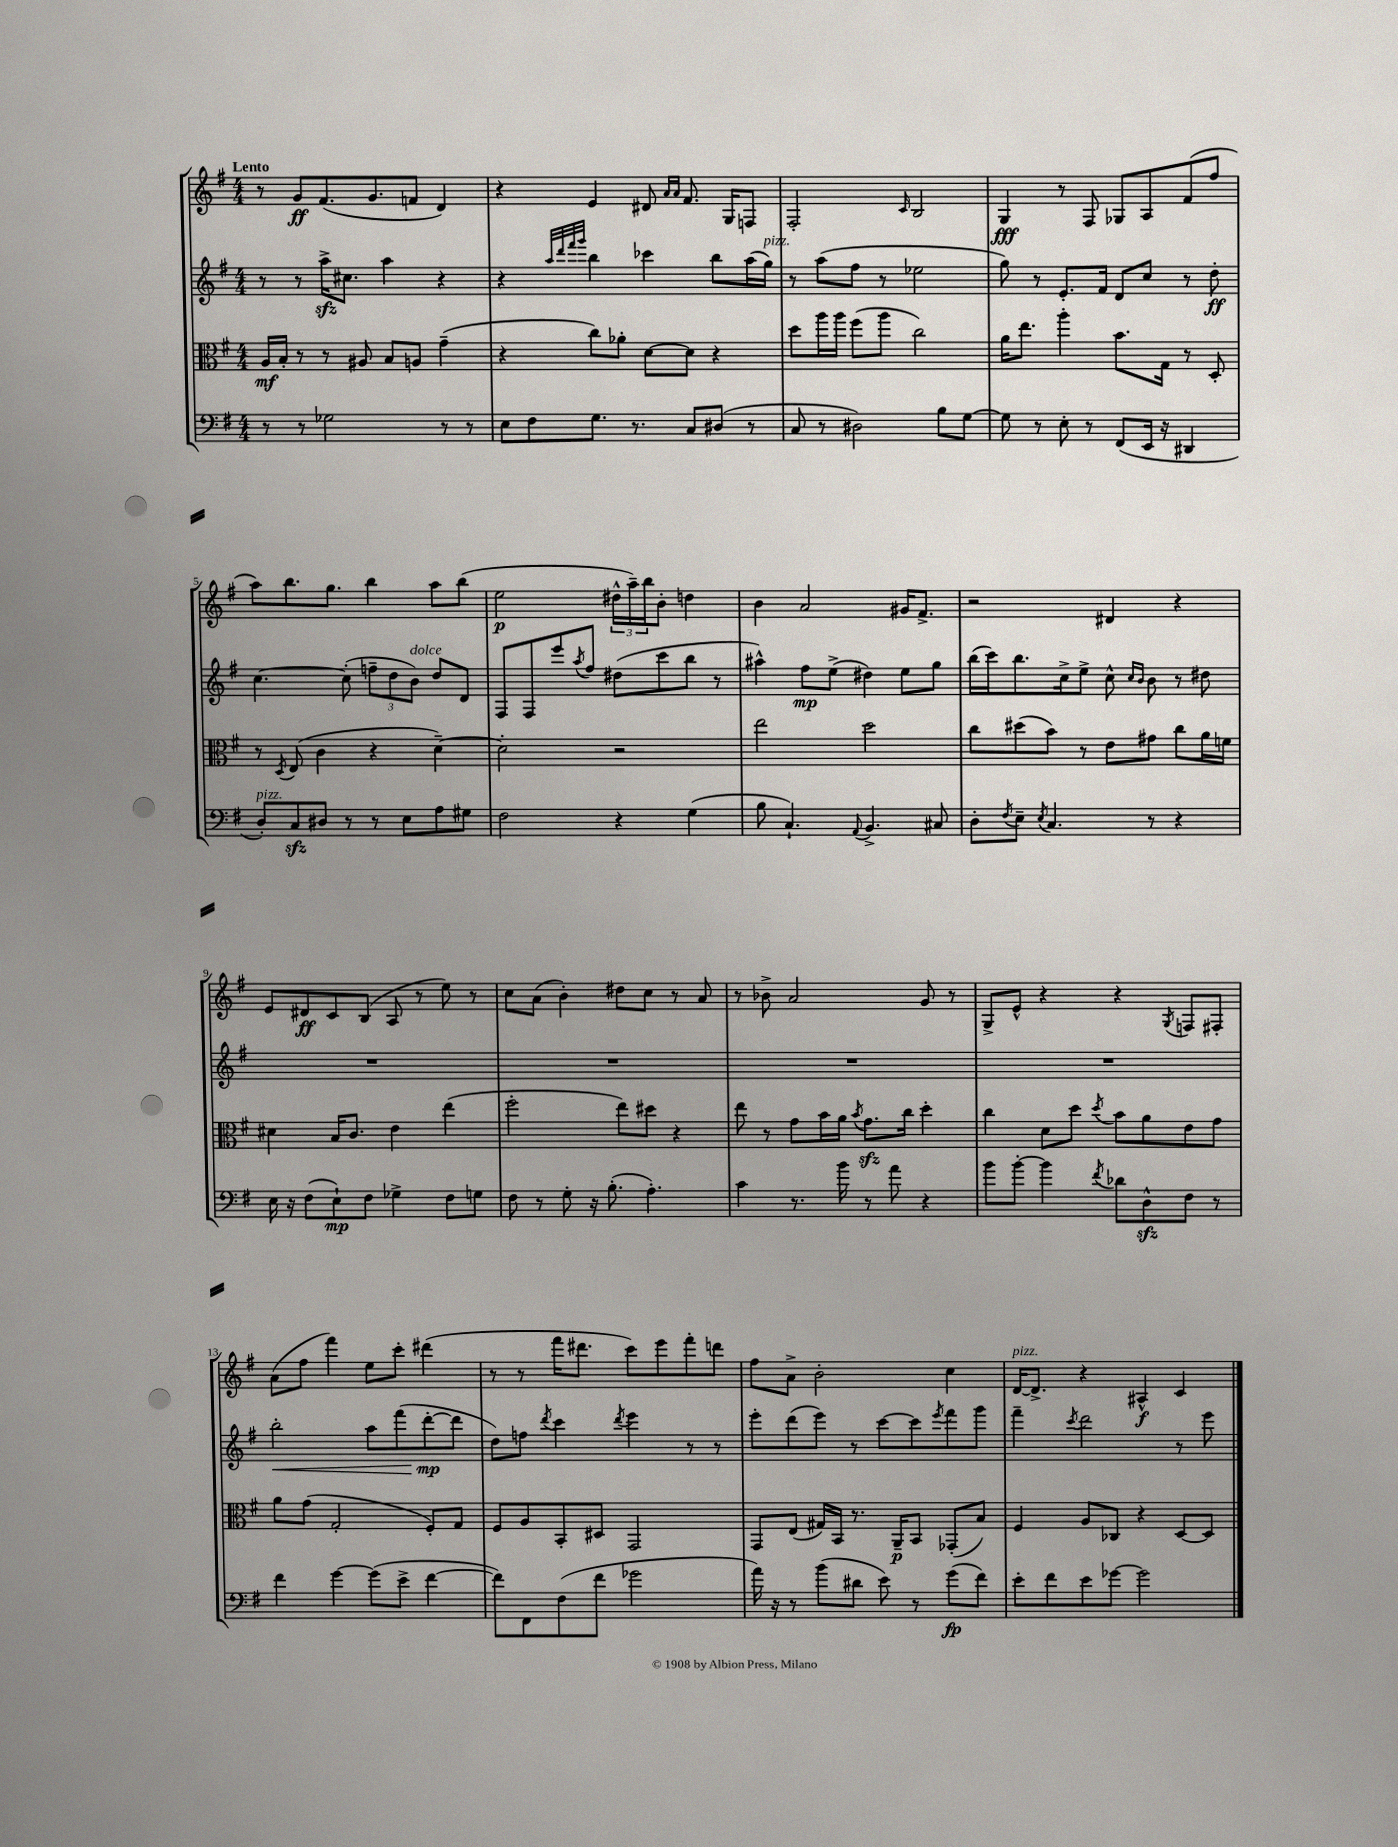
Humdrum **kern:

**kern	**dynam	**kern	**dynam	**kern	**dynam	**kern	**dynam
*part4	*part4	*part3	*part3	*part2	*part2	*part1	*part1
*staff4	*staff4	*staff3	*staff3	*staff2	*staff2	*staff1	*staff1
*clefF4	*	*clefC3	*	*clefG2	*	*clefG2	*
*k[f#]	*	*k[f#]	*	*k[f#]	*	*k[f#]	*
*M4/4	*	*M4/4	*	*M4/4	*	*M4/4	*
=1	=1	=1	=1	=1	=1	=1	=1
!	!	!	!	!	!	!LO:TX:a:B:t=Lento	!
8r	.	16A/LL	mf	8r	.	8r	.
.	.	16B'/JJ	.	.	.	.	.
8r	.	8r	.	8r	.	8g/L	ff
2G-X\	.	8r	.	16aazz^\KL	.	(8.f#/	.
.	.	.	.	8.cc#X\J	.	.	.
.	.	8A#X/	.	.	.	.	.
.	.	.	.	.	.	8.g/	.
.	.	8B/L	.	4aa\	.	.	.
.	.	8An/J	.	.	.	8fn/J	.
8r	.	(4g~\	.	4r	.	4d/)	.
8r	.	.	.	.	.	.	.
=2	=2	=2	=2	=2	=2	=2	=2
8E\L	.	4r	.	4r	.	4r	.
8F#\	.	.	.	.	.	.	.
.	.	.	.	32qqaa/LLL	.	.	.
.	.	.	.	32qqddd/	.	.	.
.	.	.	.	32qqfff#/	.	.	.
.	.	.	.	32qqggg/JJJ	.	.	.
8.G\J	.	8cc\L)	.	4bb\	.	4e/	.
.	.	8a-X'\J	.	.	.	.	.
8.r	.	.	.	.	.	.	.
.	.	[8d\L	.	4ccc-X\	.	8d#X/	.
.	.	.	.	.	.	16qqa/LL	.
.	.	.	.	.	.	16qqa/JJ	.
8C/L	.	8d\J]	.	.	.	8.f#/	.
(8D#X/J	.	4r	.	8bb\L	.	.	.
.	.	.	.	.	.	16G/KL	.
8r	.	.	.	(16aa\L	.	8Fn/J	.
!	!	!	!	!LO:TX:a:i:t=pizz.	!	!	!
.	.	.	.	16gg\JJ)	.	.	.
=3	=3	=3	=3	=3	=3	=3	=3
8C/	.	8dd\L	.	8r	.	2F#'/	.
8r	.	16aa\L	.	(8aa\L	.	.	.
.	.	16aa\JJ	.	.	.	.	.
2D#X\)	.	(8ff#\L	.	8ff#\J	.	.	.
.	.	8aa\J	.	8r	.	.	.
.	.	.	.	.	.	16qqc/	.
.	.	2cc\)	.	2ee-X\	.	2B/	.
8B\L	.	.	.	.	.	.	.
[8G\J	.	.	.	.	.	.	.
=4	=4	=4	=4	=4	=4	=4	=4
8G\]	.	16a\KL	.	8gg\)	.	4G/	fff
.	.	8.ee\J	.	.	.	.	.
8r	.	.	.	8r	.	.	.
8E'\	.	4aa'\	.	8.e'/L	.	8r	.
8r	.	.	.	.	.	8F#/	.
.	.	.	.	16f#/Jk	.	.	.
(8FF#/L	.	8.b\L	.	8d/L	.	8G-X/L	.
16EE/Jk	.	.	.	8cc/J	.	8A/	.
16r	.	16G\Jk	.	.	.	.	.
4DD#X/	.	8r	.	8r	.	(8f#/	.
.	.	8D'/	.	8dd'\	ff	8ff#/J	.
!!LO:LB:g=z
=5	=5	=5	=5	=5	=5	=5	=5
!LO:TX:a:i:t=pizz.	!	!	!	!	!	!	!
8D'/L)	.	8r	.	[4.cc\	.	8aa\L)	.
.	.	8qD/	.	.	.	.	.
8Czz/	.	(8E/	.	.	.	8.bb\	.
8D#X/J	.	4c\	.	.	.	.	.
.	.	.	.	.	.	8.gg\J	.
8r	.	.	.	(8cc'\]	.	.	.
8r	.	4r	.	12ffn~\L	.	4bb\	.
.	.	.	.	12dd\	.	.	.
8E\L	.	.	.	.	.	.	.
!	!	!	!	!LO:TX:a:i:t=dolce	!	!	!
.	.	.	.	12b\J)	.	.	.
8A\	.	[4d~\)	.	8dd/L	.	8aa\L	.
8G#X\J	.	.	.	8d/J	.	(8bb\J	.
=6	=6	=6	=6	=6	=6	=6	=6
2F#\	.	2d'\]	.	8F#/L	.	2ee\	p
.	.	.	.	8F#/	.	.	.
.	.	.	.	8eee/	.	.	.
.	.	.	.	8qaa/	.	.	.
.	.	.	.	8ff#/J	.	.	.
4r	.	2r	.	(8dd#X\L	.	24dd#X^^\LL	.
.	.	.	.	.	.	24aa~\)	.
.	.	.	.	.	.	24bb\J	.
.	.	.	.	8ccc\	.	8b'\J	.
(4G\	.	.	.	8bb\J	.	4ddn\	.
.	.	.	.	8r	.	.	.
=7	=7	=7	=7	=7	=7	=7	=7
8B\	.	2ee\	.	4aa#X^^\)	.	4b\	.
4.C`/)	.	.	.	.	.	.	.
.	.	.	.	8ff#\L	mp	2a/	.
.	.	.	.	(8ee^\J	.	.	.
8qqAA/	.	.	.	.	.	.	.
4.BB^/	.	2dd\	.	4dd#X\)	.	.	.
.	.	.	.	8ee\L	.	16g#X/KL	.
.	.	.	.	.	.	8.f#^/J	.
8C#X/	.	.	.	8gg\J	.	.	.
=8	=8	=8	=8	=8	=8	=8	=8
8D'\L	.	8cc\L	.	(16bb\LL	.	2r	.
.	.	.	.	16ccc\J)	.	.	.
8qF#/	.	.	.	.	.	.	.
8E~\J	.	(8dd#X\	.	8.bb\	.	.	.
8qE/	.	.	.	.	.	.	.
4.C/	.	8b\J)	.	.	.	.	.
.	.	.	.	16cc^\k	.	.	.
.	.	8r	.	8ee^\J	.	.	.
.	.	8e\L	.	8cc^^\	.	4d#X/	.
.	.	.	.	16qqcc/LL	.	.	.
.	.	.	.	16qqb/JJ	.	.	.
8r	.	8g#X\J	.	8b\	.	.	.
4r	.	8cc\L	.	8r	.	4r	.
.	.	16a\L	.	8dd#X\	.	.	.
.	.	16fn\JJ	.	.	.	.	.
!!LO:LB:g=z
=9	=9	=9	=9	=9	=9	=9	=9
16E\	.	4d#X\	.	1r	.	8e/L	.
16r	.	.	.	.	.	.	.
(8F#\L	.	.	.	.	.	8d#X/	ff
8E`\)	mp	16B/KL	.	.	.	8c/	.
.	.	8.c/J	.	.	.	.	.
8F#\J	.	.	.	.	.	(8B/J	.
4G-X^\	.	4e\	.	.	.	8A/	.
.	.	.	.	.	.	8r	.
8F#\L	.	(4ee\	.	.	.	8ee\)	.
8Gn\J	.	.	.	.	.	8r	.
=10	=10	=10	=10	=10	=10	=10	=10
8F#\	.	2ff#'\	.	1r	.	8cc\L	.
8r	.	.	.	.	.	(8a\J	.
8G'\	.	.	.	.	.	4b'\)	.
16r	.	.	.	.	.	.	.
(8.B'\	.	.	.	.	.	.	.
.	.	8ee\L)	.	.	.	8dd#X\L	.
4.A'\)	.	8dd#X\J	.	.	.	8cc\J	.
.	.	4r	.	.	.	8r	.
.	.	.	.	.	.	8a/	.
=11	=11	=11	=11	=11	=11	=11	=11
4c\	.	8ee\	.	1r	.	8r	.
.	.	8r	.	.	.	8b-X^\	.
8.r	.	8g\L	.	.	.	2a/	.
.	.	16b\L	.	.	.	.	.
16b\	.	16a\JJ	.	.	.	.	.
.	.	8qb/	.	.	.	.	.
8r	.	8.gzz\L	.	.	.	.	.
8a\	.	.	.	.	.	.	.
.	.	16cc\Jk	.	.	.	.	.
4r	.	4dd'\	.	.	.	8g/	.
.	.	.	.	.	.	8r	.
=12	=12	=12	=12	=12	=12	=12	=12
8b\L	.	4cc\	.	1r	.	8G^/L	.
[8b'\J	.	.	.	.	.	8e^^/J	.
4b\]	.	8d\L	.	.	.	4r	.
.	.	8dd\J	.	.	.	.	.
8qf#/	.	8qdd/	.	.	.	.	.
8d-X\L	.	8b\L	.	.	.	4r	.
8Dzz^^\	.	8a\	.	.	.	.	.
.	.	.	.	.	.	8qG/	.
8F#\J	.	8e\	.	.	.	8Fn/L	.
8r	.	8g\J	.	.	.	8F#X'/J	.
!!LO:LB:g=z
=13	=13	=13	=13	=13	=13	=13	=13
!	!	!	!	!	!LO:HP:b	!	!
4f#\	.	8a\L	.	2bb'\	<	(8a\L	.
.	.	(8g\J	.	.	.	8ff#\J	.
[4g\	.	2G'/	.	.	.	4fff#\)	.
(8g\L]	.	.	.	8aa\L	.	8ee\L	.
8e^\J	.	.	.	(8fff#\	.	8ccc'\J	.
[4f#\	.	8F#'/L)	.	[8ddd'\	mp	(4ddd#X\	.
.	.	8G/J	.	8ddd\J]	[	.	.
=14	=14	=14	=14	=14	=14	=14	=14
8f#\L])	.	8F#/L	.	8dd\L)	.	8r	.
8FF#\	.	8A/	.	8ffn\J	.	8r	.
.	.	.	.	8qddd/	.	.	.
(8F#\	.	8BB'/	.	4ccc\	.	16fff#\KL	.
.	.	.	.	.	.	8.ddd#X\J	.
8f#\J	.	8D#X/J	.	.	.	.	.
.	.	.	.	8qddd/	.	.	.
2g-X\	.	2GG/	.	4eee\	.	8ccc\L)	.
.	.	.	.	.	.	8eee\	.
.	.	.	.	8r	.	8fff#'\	.
.	.	.	.	8r	.	8dddn\J	.
=15	=15	=15	=15	=15	=15	=15	=15
16a\)	.	8GG/L	.	8eee'\L	.	8ff#\L	.
16r	.	.	.	.	.	.	.
8r	.	(8E/J	.	(8ddd\	.	8a^\J	.
(8b\L	.	16G#X/LL)	.	8eee\J)	.	2b'\	.
.	.	16BB/JJ	.	.	.	.	.
8d#X\J	.	8.r	.	8r	.	.	.
8e\)	.	.	.	[8ccc\L	.	.	.
.	.	16AA~/KL	p	.	.	.	.
8r	.	8BB/J	.	8ccc\]	.	.	.
.	.	.	.	8qeee/	.	.	.
(8g\L	fp	(8GG-X'/L	.	8fff#\	.	4cc\	.
8f#\J)	.	8B/J)	.	8ggg\J	.	.	.
=16	=16	=16	=16	=16	=16	=16	=16
!	!	!	!	!	!	!LO:TX:a:i:t=pizz.	!
8e'\L	.	4F#/	.	4fff#~\	.	[16d/KL	.
.	.	.	.	.	.	8.d^/J]	.
8f#\	.	.	.	.	.	.	.
.	.	.	.	8qccc/	.	.	.
8e\	.	8A/L	.	2ddd\	.	4r	.
[8g-X\J	.	8C-X/J	.	.	.	.	.
2g-\]	.	4r	.	.	.	4A#X^^/	f
.	.	[8D/L	.	8r	.	4c/	.
.	.	8D/J]	.	8eee\	.	.	.
==	==	==	==	==	==	==	==
*-	*-	*-	*-	*-	*-	*-	*-
